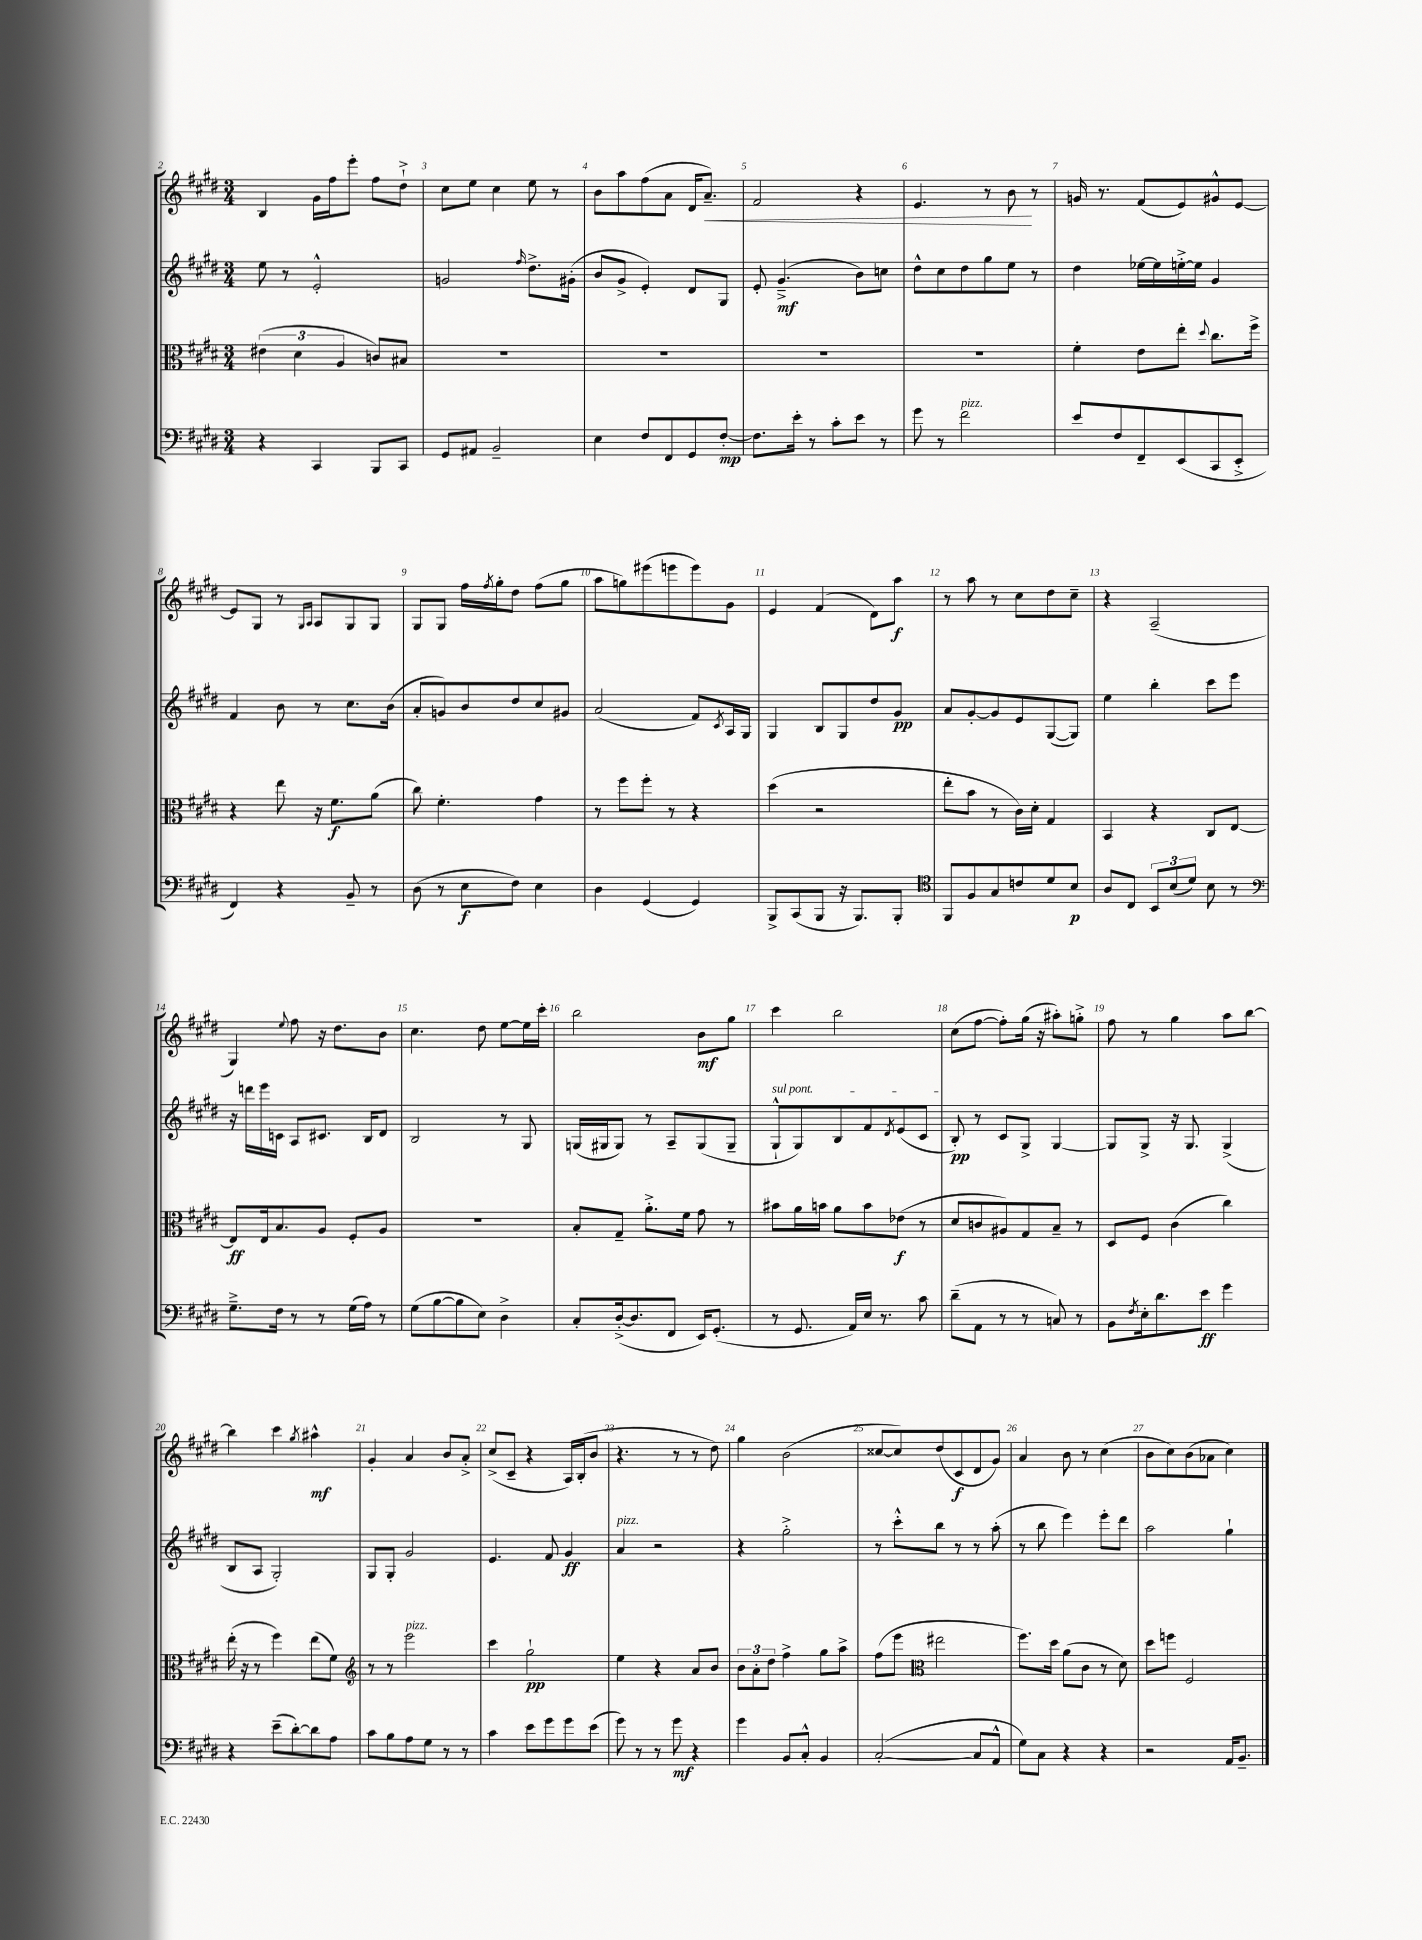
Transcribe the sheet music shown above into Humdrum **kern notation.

**kern	**kern	**kern	**kern
*staff4	*staff3	*staff2	*staff1
*clefF4	*clefC3	*clefG2	*clefG2
*k[f#c#g#d#]	*k[f#c#g#d#]	*k[f#c#g#d#]	*k[f#c#g#d#]
*M3/4	*M3/4	*M3/4	*M3/4
4r	(6e#	8ee	4B
.	.	8r	.
.	6d#	.	.
4CC#	.	2e'^^	16g#
.	.	.	16ff#
.	6A	.	.
.	.	.	8eee'
8BBB	8c)	.	8ff#
8CC#	8B#	.	8dd#`^
=	=	=	=
8GG#	2.r	2g	8cc#
8AA#	.	.	8ee
2BB~	.	.	4cc#
.	.	16qqff#	.
.	.	8.dd#^	8ee
.	.	.	8r
.	.	(16g#'	.
=	=	=	=
4E	2.r	8b	8b
.	.	8g#^	8aa
8F#	.	4e')	(8ff#
8FF#	.	.	8a
8GG#	.	8d#	16d#
.	.	.	8.a~)
[8F#'	.	8G#	.
=	=	=	=
8.F#]	2.r	8e'	2f#
.	.	(4.g#~^	.
16e'	.	.	.
8r	.	.	.
8c#'	.	.	.
8e	.	8b)	4r
8r	.	8cc	.
=	=	=	=
8g#	2.r	8dd#^^	4.e
8r	.	8cc#	.
2f#	.	8dd#	.
.	.	8gg#	8r
.	.	8ee	8b
.	.	8r	8r
=	=	=	=
8e	4f#'	4dd#	16g
.	.	.	8.r
8F#	.	.	.
8FF#~	8e	[16ee-	(8f#
.	.	16ee-]	.
(8EE	8ee'	[16ee'^	8e)
.	.	16ee]	.
.	8qqdd#	.	.
8CC#	8.cc#	4g#	8g#^^
8EE'^	.	.	[8e
.	16ff#^	.	.
=	=	=	=
4FF#)	4r	4f#	8e]
.	.	.	8G#
4r	8ee	8b	8r
.	.	.	16qqG#
.	.	.	16qqA
.	16r	8r	8A
.	8.f#	.	.
8BB~	.	8.cc#	8G#
8r	(8a	.	8G#
.	.	(16b	.
=	=	=	=
(8D#	8cc#)	8a'	8G#
8r	4.f#'	8g)	8G#
8E	.	8b	16ff#
.	.	.	8qff#
.	.	.	16gg#'
8F#)	.	8dd#	8dd#
4E	4g#	8cc#	(8ff#
.	.	8g#	8gg#
=	=	=	=
4D#	8r	(2a	8aa
.	8ff#	.	8gg)
(4GG#	8ff#'	.	(8eee#
.	8r	.	8eee
4GG#)	4r	8f#)	8eee)
.	.	8qc#	.
.	.	16A	8g#
.	.	16G#	.
=	=	=	=
8BBB^	(4dd#	4G#	4e
(8CC#	.	.	.
8BBB	2r	8B	(4f#
16r	.	8G#	.
8.BBB)	.	.	.
.	.	8dd#	8d#)
8BBB'	.	8g#	8aa
=	=	=	=
*clefC4	*	*	*
8FF#	8ee'	8a	8r
8F#	8b	[8g#'	8aa
8G#	8r	8g#]	8r
8c	16c#)	8e	8cc#
.	16d#'	.	.
8d#	4G#	([8G#	8dd#
8B	.	8G#])	8cc#~
=	=	=	=
8A	4BB	4ee	4r
8C#	.	.	.
12BB	4r	4bb'	(2A~
(12B	.	.	.
12d#)	.	.	.
8B	8C#	8ccc#	.
8r	[8E	8eee	.
=	=	=	=
*clefF4	*	*	*
8.G#~^	8E]	16r	4G#)
.	.	16ddd	.
.	16E	16eee	.
16F#	8.B	16c	.
.	.	.	8qqee
8r	.	8A	8ff#
8r	8A	8.c#	16r
.	.	.	8.dd#
(16G#	8F#'	.	.
16A)	.	16B	.
8r	8A	8d#	8b
=	=	=	=
(8G#	2.r	2B	4.cc#
[8B	.	.	.
8B]	.	.	.
8E)	.	.	8dd#
4D#^	.	8r	[8ee
.	.	8G#	16ee]
.	.	.	16ccc#'
=	=	=	=
8C#'	8B'	(16G	2bb
.	.	16G#	.
([16D#'^	8G#~	8G#)	.
8.D#]	.	.	.
.	8.a'^	8r	.
8FF#	.	8A~	.
.	16f#	.	.
16EE)	8g#	(8G#	8b
(8.GG#'	.	.	.
.	8r	8G#~	8gg#
=	=	=	=
8r	8b#	8G#`^^	4ccc#
8.GG#	16a	8G#)	.
.	16b	.	.
.	8a	8B	2bb
16AA)	.	.	.
16E	8b	8f#	.
8.r	.	.	.
.	.	8qd#	.
.	(8e-	(8e	.
8c#	8r	8c#	.
=	=	=	=
(8d#~	8d#	8B')	(8cc#
8AA	8c	8r	[8ff#
8r	8A#)	8c#	8ff#'])
8r	8G#	8G#^	(16gg#
.	.	.	16r
8C)	8B~	[4G#	8aa#')
8r	8r	.	8gg'^
=	=	=	=
8BB	8D#	8G#]	8ff#
8qF#	.	.	.
16E'	8F#	8G#^	8r
8.d#	.	.	.
.	(4c#	16r	4gg#
.	.	8.G#	.
8e	.	.	.
4g#	4cc#)	(4G#^	8aa
.	.	.	[8bb
=	=	=	=
4r	(16ee'	8B	4bb]
.	16r	.	.
.	8r	8A	.
(8e~	4ff#)	2G#')	4ccc#
[8d#')	.	.	.
.	.	.	8qgg#
8d#]	(8ee	.	4aa#^^
8A	8f#)	.	.
=	=	=	=
*	*clefG2	*	*
8c#	8r	8G#	4g#'
8B	8r	8G#'	.
8A	2eee	2g#	4a
8G#	.	.	.
8r	.	.	8b
8r	.	.	8a'^
=	=	=	=
4c#	4ccc#	4.e	(8cc#^
.	.	.	8c#~
8e	2gg#`	.	4r
8g#	.	8f#	.
8g#	.	4g#	16A)
.	.	.	(16B'
(8e	.	.	8b
=	=	=	=
8g#)	4ee	4a	4.r
8r	.	.	.
8r	4r	2r	.
8g#	.	.	8r
4r	8a	.	8r
.	8b	.	8dd#)
=	=	=	=
4g#	12b	4r	4gg#
.	12a'	.	.
.	12dd#	.	.
8BB	4ff#^	2gg#'^	(2b
8C#'^^	.	.	.
4BB	8gg#	.	.
.	8aa^	.	.
=	=	=	=
([2C#'	(8ff#	8r	[8cc##
.	8eee	8ccc#'^^	8cc##])
*	*clefC3	*	*
.	2ee#	8bb	(8dd#
.	.	8r	8c#
8C#]	.	8r	8d#
8AA^^	.	(8aa'	8g#)
=	=	=	=
8G#)	8.ff#)	8r	4a
8C#	.	8bb	.
.	16dd#	.	.
4r	(8a	4eee)	8b
.	8c#	.	8r
4r	8r	8eee'	(4cc#
.	8d#)	8ddd#	.
=	=	=	=
2r	8dd#	2aa	8b
.	8ff	.	8cc#)
.	2F#	.	(8b
.	.	.	8a-
16AA	.	4gg#`	4cc#)
8.BB~	.	.	.
==	==	==	==
*-	*-	*-	*-
